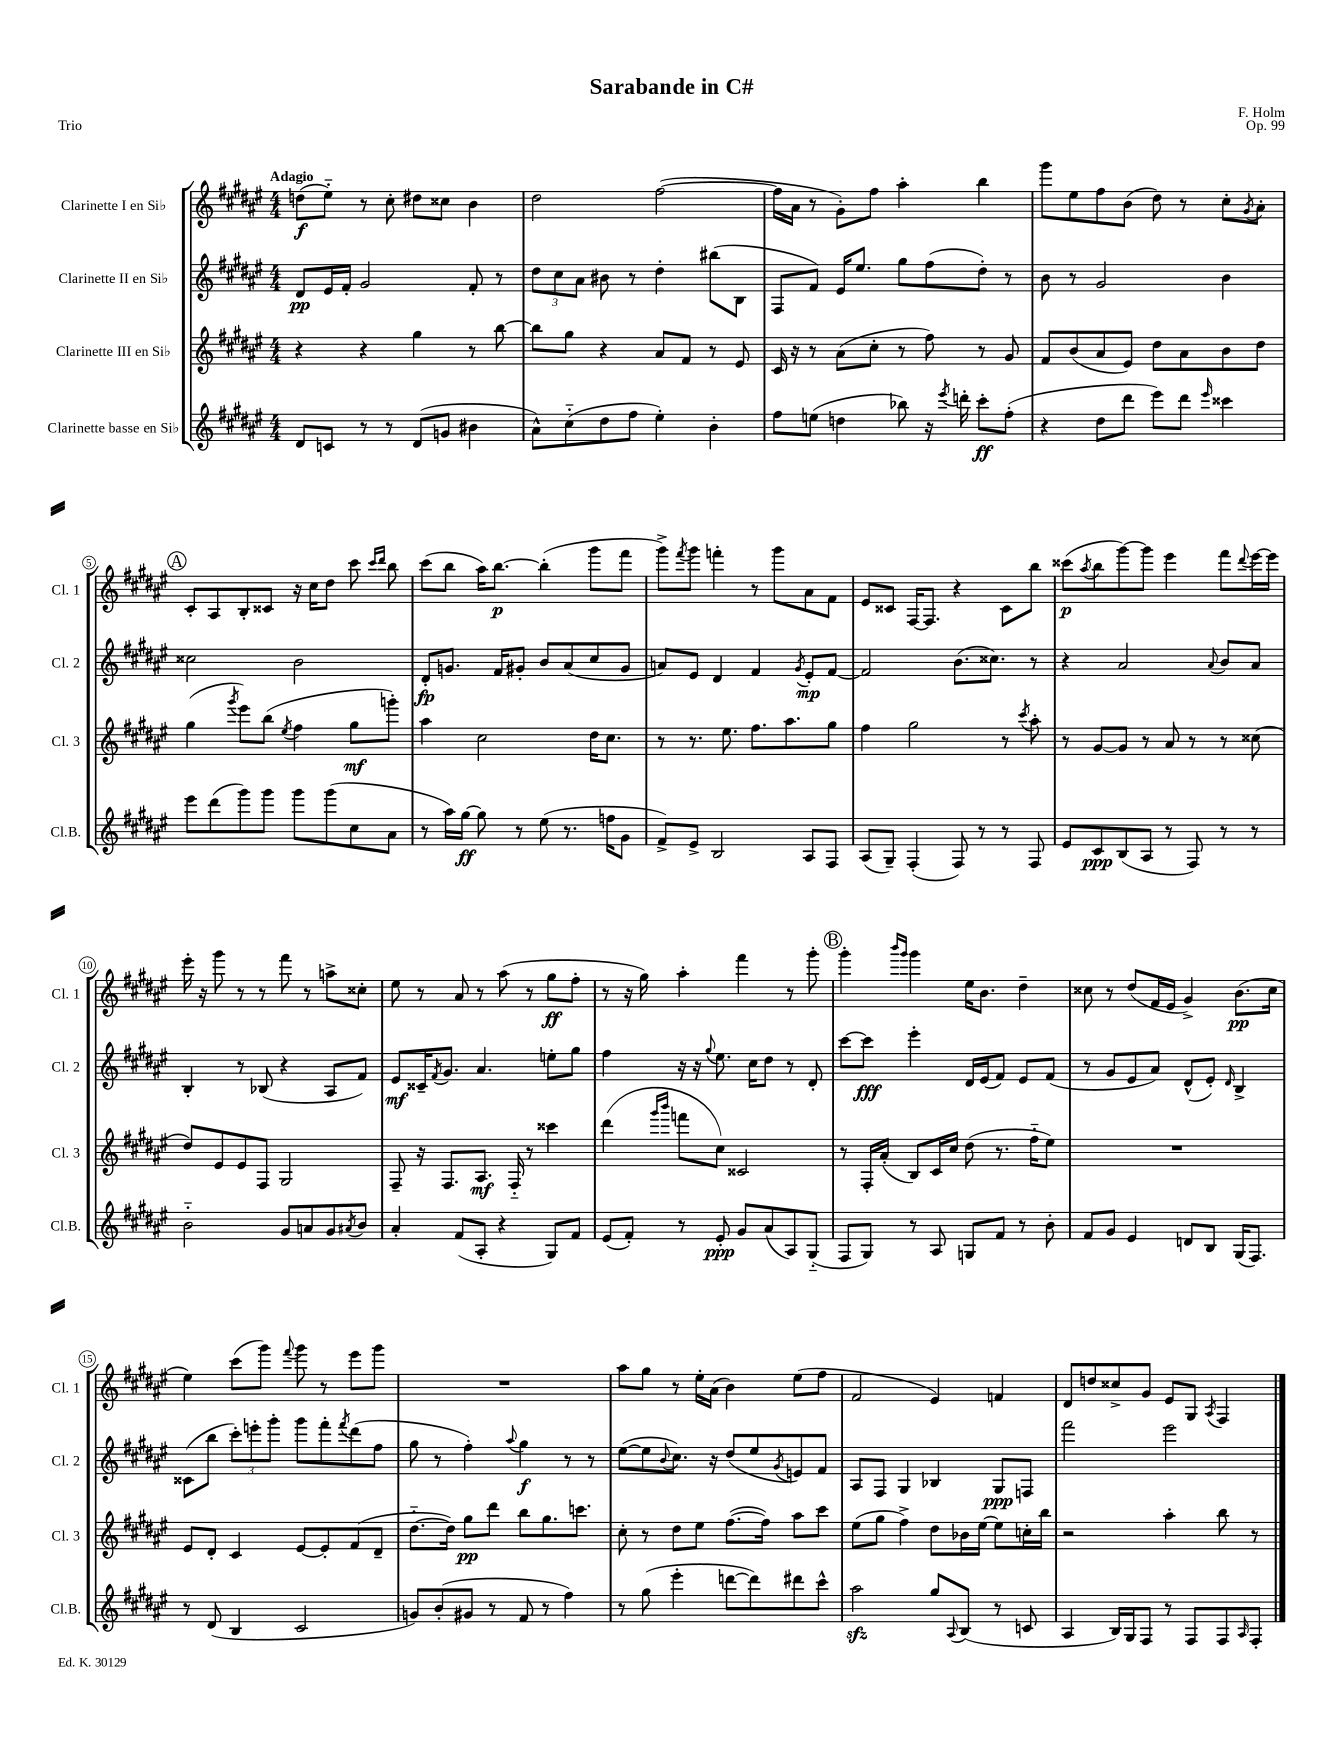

**kern	**kern	**kern	**kern
*staff4	*staff3	*staff2	*staff1
*clefG2	*clefG2	*clefG2	*clefG2
*k[f#c#g#d#a#e#]	*k[f#c#g#d#a#e#]	*k[f#c#g#d#a#e#]	*k[f#c#g#d#a#e#]
*M4/4	*M4/4	*M4/4	*M4/4
8d#	4r	8d#	(8dd
8c	.	16e#	8ee#'~)
.	.	16f#'	.
8r	4r	2g#	8r
8r	.	.	8cc#'
(8d#	4gg#	.	8dd#
8g	.	.	8cc##
4b#	8r	8f#'	4b
.	[8bb	8r	.
=	=	=	=
8a#^^)	8bb]	12dd#	2dd#
.	.	12cc#	.
(8cc#'~	8gg#	.	.
.	.	12a#	.
8dd#	4r	8b#	.
8ff#	.	8r	.
4ee#')	8a#	4dd#'	([2ff#
.	8f#	.	.
4b'	8r	(8bb#	.
.	8e#	8B	.
=	=	=	=
8ff#	16c#	8F#	16ff#]
.	16r	.	16a#
(8ee	8r	8f#)	8r
4dd	(8a#	16e#	8g#')
.	.	8.ee#	.
.	8cc#'	.	8ff#
8bb-)	8r	8gg#	4aa#'
16r	8ff#)	(8ff#	.
8qeee#	.	.	.
16ddd'	.	.	.
8ccc#'	8r	8dd#')	4bb
(8ff#'	8g#	8r	.
=	=	=	=
4r	8f#	8b	8ggg#
.	(8b	8r	8ee#
8dd#	8a#	2g#	8ff#
8ddd#	8e#)	.	(8b
8eee#)	8dd#	.	8dd#)
8ddd#	8a#	.	8r
16qqeee#	.	.	.
4ccc##	8b	4b	8cc#'
.	.	.	8qg#
.	8dd#	.	8a#'
=	=	=	=
8eee#	(4gg#	2cc##	8c#'
(8ddd#	.	.	8A#
.	8qggg#	.	.
8ggg#)	8eee#)	.	8B'
8ggg#	(8bb	.	8c##
.	8qee#	.	.
8ggg#	4ff#	2b	16r
.	.	.	16cc#
(8ggg#	.	.	8dd#
8cc#	8gg#	.	8ccc#
.	.	.	16qqccc#
.	.	.	16qqddd#
8a#	8ggg')	.	8bb
=	=	=	=
8r	4aa#	8d#'	(8ccc#
16aa#)	.	8.g	8bb
[16gg#	.	.	.
8gg#]	2cc#	.	16aa#)
.	.	16f#	[8.bb
8r	.	8g#'	.
(8ee#	.	8b	(4bb']
8.r	.	(8a#	.
.	16dd#	8cc#	8ggg#
16ff	8.cc#	.	.
8g#	.	8g#	8fff#
=	=	=	=
8f#^)	8r	8a)	8ggg#^)
.	.	.	8qfff#
8e#^	8.r	8e#	8ggg#
2B	.	4d#	4fff'
.	8.ee#	.	.
.	8.ff#	4f#	8r
.	.	.	8ggg#
.	8.aa#	.	.
.	.	8qg#	.
8A#	.	8e#'	8a#
8F#	8gg#	[8f#	8f#
=	=	=	=
(8A#	4ff#	2f#]	8e#
8G#~)	.	.	8c##
(4F#'	2gg#	.	[16F#
.	.	.	8.F#]
8F#)	.	(8.b	4r
8r	.	.	.
.	.	8.cc##)	.
8r	8r	.	8c##
.	8qccc#	.	.
8F#	8aa#'	8r	8bb
=	=	=	=
8e#	8r	4r	(8ccc##
.	.	.	8qaa#
8c#	[8g#	.	8bb
(8B	8g#]	2a#	[8ggg#)
8A#	8r	.	8ggg#]
8r	8a#	.	4eee#
8F#)	8r	.	.
.	.	8qqa#	.
8r	8r	8b	8fff#
.	.	.	8qqddd#
8r	(8cc##	8a#	[16eee#
.	.	.	16eee#]
=	=	=	=
2b'~	8dd#)	4B'	16eee#'
.	.	.	16r
.	8e#	.	8ggg#
.	8e#	8r	8r
.	8F#	(8B-	8r
8g#	2G#	4r	8fff#
8a	.	.	8r
8g#	.	8A#	8aa^
8qa#	.	.	.
8b	.	8f#)	8cc##'
=	=	=	=
4a#'	8F#~	8e#	8ee#
.	16r	16c##~	8r
.	.	8qf#	.
.	8.F#	8.g#	.
(8f#	.	.	8a#
8A#'	8.A#	4.a#	8r
4r	.	.	(8aa#
.	16F#'~	.	.
.	8r	.	8r
8G#)	4ccc##	8ee'	8gg#
8f#	.	8gg#	8ff#'
=	=	=	=
(8e#	(4ddd#	4ff#	8r
8f#')	.	.	16r
.	.	.	16gg#)
.	16qqggg#	.	.
.	16qqbbb	.	.
8r	8fff	16r	4aa#'
.	.	16r	.
.	.	8qqgg#	.
8e#'	8cc#)	8.ee#	.
8g#	2c##	.	4fff#
.	.	16cc#	.
(8a#	.	8dd#	.
8A#)	.	8r	8r
(8G#'~	.	8d#'	8ggg#'
=	=	=	=
8F#	8r	[8ccc#	4ggg#'
8G#)	16F#'	8ccc#]	.
.	(16a#'	.	.
.	.	.	16qqbbb
.	.	.	16qqggg#
8r	8B)	4eee#'	4ggg#
8A#	16c#	.	.
.	16cc#	.	.
8G	(8dd#	16d#	16ee#
.	.	(16e#	8.b
8f#	8.r	8f#)	.
8r	.	8e#	4dd#~
.	16ff#'~	.	.
8b'	8ee#)	(8f#	.
=	=	=	=
8f#	1r	8r	8cc##
8g#	.	8g#	8r
4e#	.	8e#	(8dd#
.	.	8a#)	16f#
.	.	.	16e#
8d	.	(8d#^^	4g#^)
8B	.	8e#')	.
.	.	16qqd#	.
(16G#	.	4B^	(8.b
8.F#)	.	.	.
.	.	.	16cc##
=	=	=	=
8r	8e#	(8c##	4ee#)
(8d#	8d#'	8bb	.
4B	4c#	12ccc#')	(8ccc#
.	.	12eee'	.
.	.	.	8ggg#)
.	.	12ggg#'	.
.	.	.	8qqfff#
2c#	[8e#	8ggg#	8ggg#
.	8e#']	8fff#'	8r
.	.	8qfff#	.
.	(8f#	(8ddd#	8eee#
.	8d#~	8ff#	8ggg#
=	=	=	=
8g)	[8.dd#'~	8gg#	1r
(8b'	.	8r	.
.	16dd#])	.	.
8g#	8gg#	4ff#')	.
8r	8ddd#	.	.
.	.	8qqaa#	.
8f#	8bb	4gg#	.
8r	8.gg#	.	.
4ff#)	.	8r	.
.	8.ccc	.	.
.	.	8r	.
=	=	=	=
8r	8cc#'	([8ee#	8aa#
(8gg#	8r	8ee#]	8gg#
.	.	8qqb	.
4eee#'	8dd#	8.cc#)	8r
.	8ee#	.	16ee#'
.	.	16r	(16a#
[8ddd	([8.ff#	(8dd#	4b)
8ddd])	.	8ee#	.
.	16ff#])	.	.
.	.	8qg#	.
8ddd#	8aa#	8e)	(8ee#
8ccc#^^	8ccc#	8f#	8ff#
=	=	=	=
2aa#	(8ee#	8A#	2f#
.	8gg#	8F#	.
.	4ff#^)	4G#	.
8gg#	8dd#	4B-	4e#)
8qqA#	.	.	.
(8B	16b-	.	.
.	[16ee#	.	.
8r	8ee#]	8G#	4f
8c	16cc'	8F	.
.	16bb	.	.
=	=	=	=
4A#	2r	2fff#	8d#
.	.	.	8dd
16B)	.	.	8cc##^
16G#	.	.	.
8F#	.	.	8g#
8r	4aa#'	2eee#	8e#
8F#	.	.	8G#
.	.	.	8qA#
8F#	8bb	.	4F#
16qqA#	.	.	.
8F#'	8r	.	.
==	==	==	==
*-	*-	*-	*-
